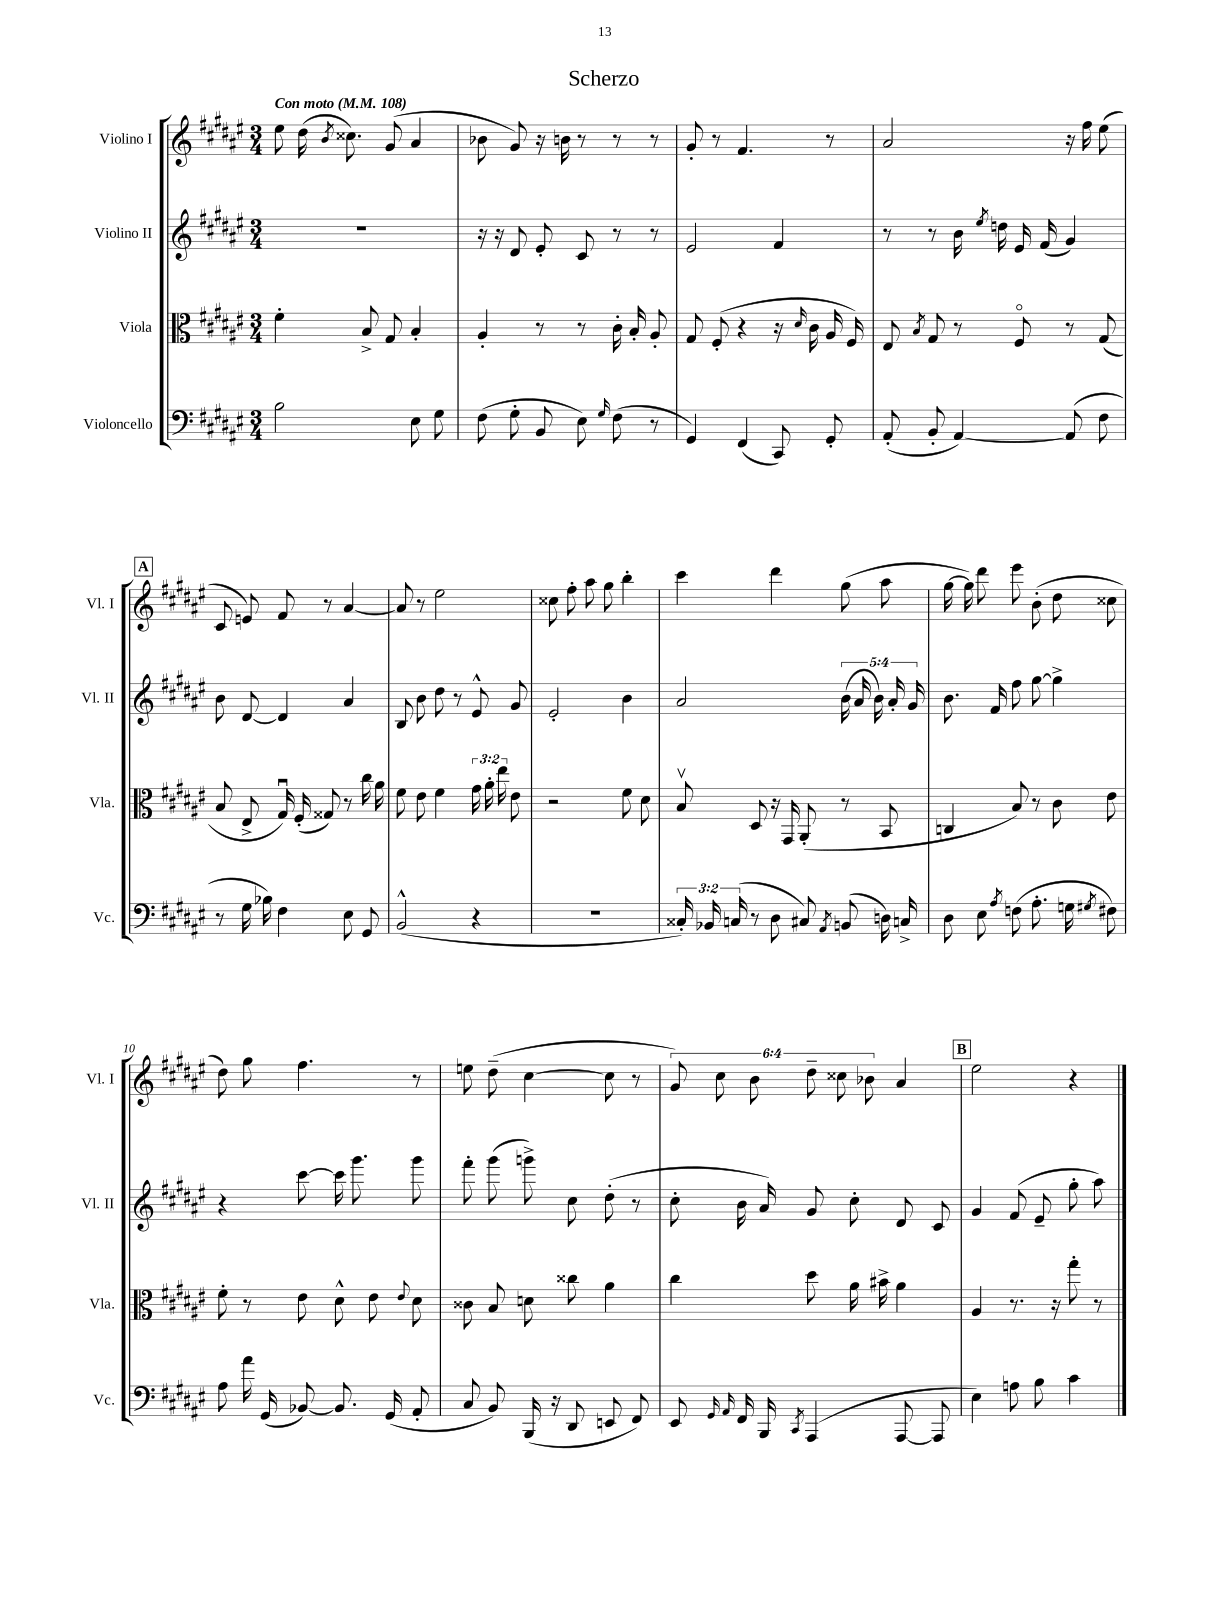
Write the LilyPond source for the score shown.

\header { title = "Scherzo" }
<<
\new StaffGroup <<
\new Staff = "s0" \with { instrumentName = "Violino I" shortInstrumentName = "Vl. I" } {
    \clef treble \key fis \major \numericTimeSignature \time 3/4 \override Staff.TupletNumber.text = #tuplet-number::calc-fraction-text \tempo "Con moto" 4 = 108
    \autoBeamOff eis''8 dis''16( \acciaccatura { b'8 } cisis''8.) gis'8( ais'4 |
    bes'8 gis'8) r16 b'16 r8 r8 r8 |
    gis'8-. r8 fis'4. r8 |
    ais'2 r16 fis''16 eis''8( |
    \mark \markup { \box "A" } cis'8 e'8) fis'8 r8 ais'4~ |
    ais'8 r8 eis''2 |
    cisis''8 fis''8-. ais''8 gis''8 b''4-. |
    cis'''4 dis'''4 gis''8( ais''8 |
    gis''16~ gis''16) dis'''8 eis'''8 b'8-.( dis''8 cisis''8 |
    dis''8) gis''8 fis''4. r8 |
    e''8 dis''8--( cis''4~ cis''8 r8 |
    \tuplet 6/4 { gis'8) cis''8 b'8 dis''8-- cisis''8 bes'8 } ais'4 |
    \mark \markup { \box "B" } eis''2 r4 \bar "|." |
}
\new Staff = "s1" \with { instrumentName = "Violino II" shortInstrumentName = "Vl. II" } {
    \clef treble \key fis \major \numericTimeSignature \time 3/4 \override Staff.TupletNumber.text = #tuplet-number::calc-fraction-text
    \autoBeamOff R2. |
    r16 r16 dis'8 eis'8-. cis'8 r8 r8 |
    eis'2 fis'4 |
    r8 r8 b'16 \acciaccatura { eis''8 } d''16 eis'16 fis'16( gis'4) |
    \mark \markup { \box "A" } b'8 dis'8~ dis'4 ais'4 |
    b8 b'8 dis''8 r8 eis'8-^ gis'8 |
    eis'2-. b'4 |
    ais'2 \tuplet 5/4 { b'16( ais'16 b'16) ais'16-. gis'16 } |
    b'8. fis'16 fis''8 gis''8~ gis''4-> |
    r4 cis'''8~ cis'''16 gis'''8. gis'''8 |
    fis'''8-. gis'''8( g'''8->) cis''8 dis''8-.( r8 |
    cis''8-. b'16 ais'16) gis'8 cis''8-. dis'8 cis'8 |
    \mark \markup { \box "B" } gis'4 fis'8( eis'8-- gis''8-. ais''8) \bar "|." |
}
\new Staff = "s2" \with { instrumentName = "Viola" shortInstrumentName = "Vla." } {
    \clef alto \key fis \major \numericTimeSignature \time 3/4 \override Staff.TupletNumber.text = #tuplet-number::calc-fraction-text
    \autoBeamOff fis'4-. b8-> gis8 b4-. |
    ais4-. r8 r8 cis'16-. b16-. ais8-. |
    gis8 fis8-.( r4 r16 \grace { dis'16 } cis'16 ais16 fis16) |
    eis8 \acciaccatura { b8 } gis8 r8 fis8\flageolet r8 gis8( |
    \mark \markup { \box "A" } b8 eis8-> gis16\downbow) fis16-.( gisis8) r8 cis''16 ais'16 |
    fis'8 eis'8 fis'4 \tuplet 3/2 { gis'16 ais'16-. eis''16 } eis'8 |
    r2 fis'8 dis'8 |
    b8\upbow dis8 r16 gis,16 ais,8-.( r8 b,8 |
    c4 b8) r8 cis'8 eis'8 |
    fis'8-. r8 eis'8 dis'8-^ eis'8 \appoggiatura { eis'8 } dis'8 |
    cisis'8 b8 d'8 cisis''8 ais'4 |
    cis''4 dis''8 ais'16 bis'16-> ais'4 |
    \mark \markup { \box "B" } ais4 r8. r16 gis''8-. r8 \bar "|." |
}
\new Staff = "s3" \with { instrumentName = "Violoncello" shortInstrumentName = "Vc." } {
    \clef bass \key fis \major \numericTimeSignature \time 3/4 \override Staff.TupletNumber.text = #tuplet-number::calc-fraction-text
    \autoBeamOff b2 eis8 gis8 |
    fis8( gis8-. b,8 eis8) \grace { gis16 } fis8( r8 |
    gis,4) fis,4( cis,8) gis,8-. |
    ais,8-.( b,8-. ais,4~) ais,8( fis8 |
    \mark \markup { \box "A" } r8 gis16 bes16) fis4 eis8 gis,8 |
    b,2-^( r4 |
    R2. |
    \tuplet 3/2 { cisis16-.) bes,16 c16( } r8 dis8 cis8) \acciaccatura { ais,8 } b,8( d16) c16-> |
    dis8 eis8 \acciaccatura { ais8 } f8( ais8.-. g16 \acciaccatura { gis8 } fis8) |
    ais8 ais'16 gis,16( bes,8~) bes,8. gis,16( ais,8-. |
    cis8 b,8) b,,16( r16 dis,8 e,8 fis,8) |
    eis,8 \grace { gis,16 ais,16 } fis,16 b,,16 \acciaccatura { cis,8 } ais,,4( ais,,8~ ais,,8 |
    \mark \markup { \box "B" } eis4) a8 b8 cis'4 \bar "|." |
}
>>
>>
